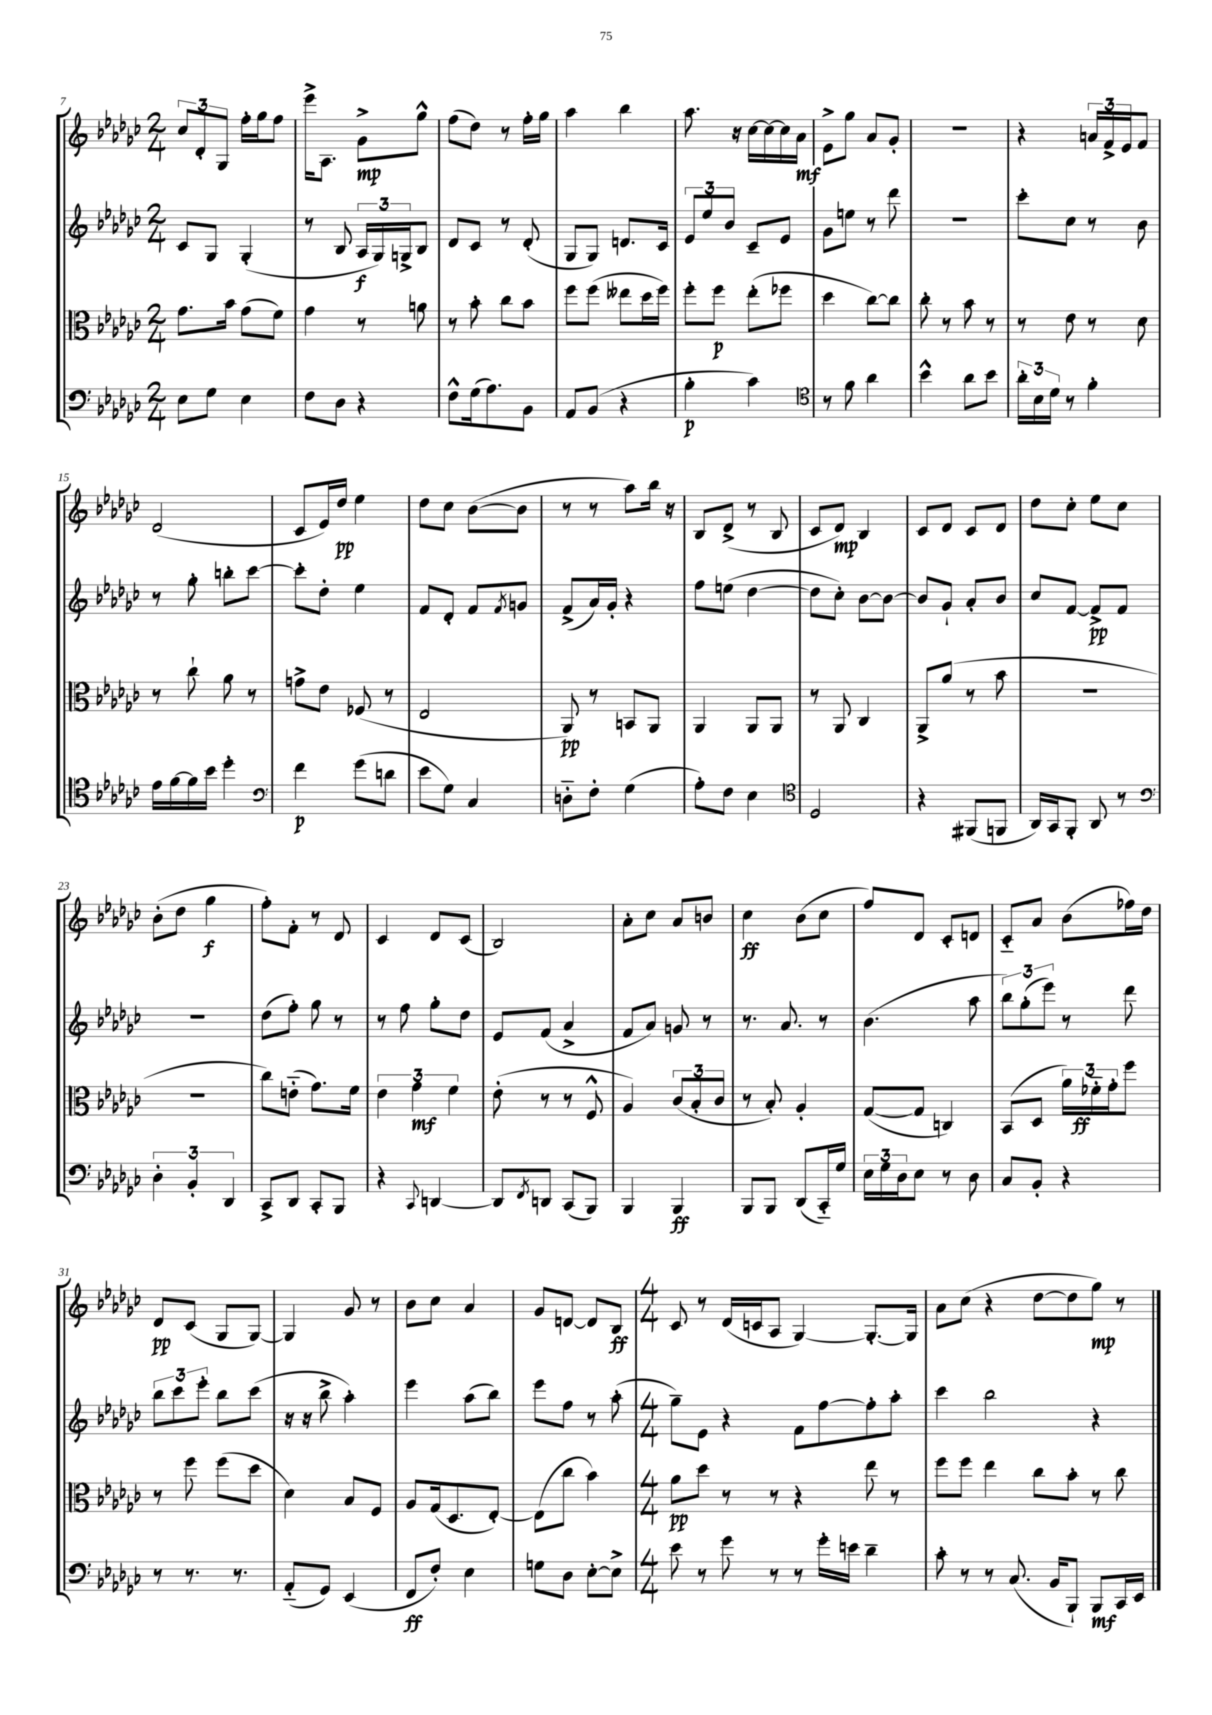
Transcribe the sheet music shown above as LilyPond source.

<<
\new StaffGroup <<
\new Staff = "s0" {
    \clef treble \key ges \major \numericTimeSignature \time 2/4
    \tuplet 3/2 { ces''8 des'8-. ges8 } f''16-. ges''16 f''8 |
    ees'''16-> aes8. ges'8->\mp ges''8-^ |
    f''8( des''8) r8 f''16-. ges''16 |
    aes''4 bes''4 |
    aes''8. r16 ces''16~ ces''16~ ces''16 aes'16\mf |
    ees'8-> ges''8 aes'8 ges'8-. |
    R2 |
    r4 \tuplet 3/2 { a'16 f'16-> ees'16 } f'8 |
    des'2( |
    ces'8 ees'16) des''16\pp ees''4 |
    des''8 ces''8 bes'8~( bes'8 |
    r8 r8 aes''8) bes''16 r16 |
    bes8 des'8->( r8 bes8 |
    ces'8 des'8\mp) bes4 |
    ces'8 des'8 ces'8 des'8 |
    des''8 ces''8-. ees''8 ces''8 |
    bes'8-.( des''8 ges''4\f |
    f''8-.) f'8-. r8 des'8 |
    ces'4 des'8 ces'8( |
    bes2) |
    aes'8-. ces''8 aes'8 b'8 |
    ces''4\ff bes'8( ces''8 |
    f''8) des'8 ces'8-. d'8 |
    ces'8-_ aes'8 bes'8( fes''16) des''16 |
    des'8\pp ces'8( ges8 ges8~) |
    ges4 ges'8 r8 |
    bes'8 ces''8 aes'4 |
    ges'8 d'8~ d'8 bes8\ff |
    \numericTimeSignature \time 4/4 ces'8 r8 des'16( c'16 aes8 ges4~) ges8.~-. ges16 |
    aes'8 ces''8( r4 des''8~ des''8 ges''8\mp) r8 \bar "|." |
}
\new Staff = "s1" {
    \clef treble \key ges \major \numericTimeSignature \time 2/4
    ces'8 ges8 ges4-.( |
    r8 bes8 \tuplet 3/2 { aes16\f ges16) g16-> } bes8 |
    des'8 ces'8 r8 des'8-.( |
    ges8 ges8) d'8. ces'16 |
    \tuplet 3/2 { ees'8 ees''8 bes'8 } ces'8-- ees'8 |
    ges'8 e''8 r8 des'''8 |
    r2 |
    ces'''8-. ces''8 r8 bes'8 |
    r8 ges''8-. b''8-. ces'''8~ |
    ces'''8-. des''8-. ees''4 |
    f'8 des'8-. f'8 \acciaccatura { f'8 } g'8 |
    f'8->( aes'16) ges'16-. r4 |
    f''8 e''8( des''4~ |
    des''8 ces''8-.) bes'8~ bes'8~ |
    bes'8 ges'8-! aes'8-. bes'8 |
    ces''8 f'8~ f'8->\pp f'8 |
    R2 |
    des''8( f''8-.) ges''8 r8 |
    r8 f''8 ges''8-. des''8 |
    ees'8 f'8( aes'4-> |
    f'8 aes'8) g'8 r8 |
    r8. aes'8. r8 |
    bes'4.( aes''8 |
    \tuplet 3/2 { bes''8) ges''8-.( ees'''8) } r8 des'''8 |
    \tuplet 3/2 { bes''8 ces'''8 ees'''8-. } bes''8 ces'''8( |
    r16 r16 bes''8-> aes''4-.) |
    ees'''4 aes''8( bes''8) |
    ees'''8 f''8 r8 aes''8-.( |
    \numericTimeSignature \time 4/4 ges''8--) ees'8 r4 f'8 f''8~ f''8-. aes''8-. |
    ces'''4 bes''2 r4 \bar "|." |
}
\new Staff = "s2" {
    \clef alto \key ges \major \numericTimeSignature \time 2/4
    ges'8. bes'16 ges'8( f'8) |
    ges'4 r8 a'8 |
    r8 bes'8-. ces''8 bes'8 |
    f''8 f''8( eeses''8 des''16 f''16) |
    f''8-. f''8\p ees''8-.( fes''8 |
    des''4 ces''8~) ces''8 |
    ces''8-. r8 bes'8 r8 |
    r8 ees'8 r8 des'8 |
    r8 ces''8-! aes'8 r8 |
    g'8-> ees'8 fes8( r8 |
    ees2 |
    aes,8\pp) r8 b,8 aes,8 |
    aes,4 aes,8 aes,8 |
    r8 aes,8 ces4 |
    aes,8-> aes'8( r8 bes'8 |
    r2 |
    r2 |
    ces''8) e'8-_( ges'8.) f'16 |
    \tuplet 3/2 { ees'4 ges'4\mf f'4 } |
    ees'8-.( r8 r8 f8-^ |
    aes4) \tuplet 3/2 { ces'8( bes8-. ces'8 } |
    r8 bes8-.) aes4-. |
    ges8~( ges8 c4) |
    bes,8( des8 \tuplet 3/2 { aes'16) fes'16-_\ff ges'16-. } f''8 |
    r8 f''8 f''8( des''8 |
    des'4) bes8 f8 |
    aes8 ges16( des8. ees8~-.) |
    ees8( ces''8 bes'4) |
    \numericTimeSignature \time 4/4 aes'8\pp des''8 r8 r8 r4 ees''8 r8 |
    f''8 f''8 ees''4 ces''8 bes'8-. r8 ces''8 \bar "|." |
}
\new Staff = "s3" {
    \clef bass \key ges \major \numericTimeSignature \time 2/4
    ees8 ges8 ees4 |
    f8 des8 r4 |
    f8-^ ges16( aes8.) bes,8 |
    aes,8 bes,8( r4 |
    bes4-.\p ces'4) |
    \clef tenor r8 f'8 aes'4 |
    bes'4-^ aes'8 bes'8 |
    \tuplet 3/2 { aes'16-. bes16 des'16 } r8 f'4-. |
    ees'16 f'16~ f'16 bes'16 des''4-. |
    \clef bass f'4\p ges'8( d'8 |
    ees'8 ges8) ces4 |
    d8-_ f8-. ges4( |
    aes8-.) f8 ees4 |
    \clef tenor des2 |
    r4 fis,8( f,8 |
    aes,16) ges,16 f,8-. aes,8 r8 |
    \clef bass \tuplet 3/2 { des4-. bes,4-. des,4 } |
    ces,8-> des,8 ces,8-. bes,,8 |
    r4 \appoggiatura { ces,8 } d,4~ |
    d,8 \acciaccatura { f,8 } d,8 ces,8( bes,,8) |
    bes,,4 bes,,4\ff |
    bes,,8 bes,,8 des,8( ces,16-_) ges16 |
    \tuplet 3/2 { ees16 ges16 des16 } ees8 r8 des8 |
    ces8 bes,8-. r4 |
    r8 r8. r8. |
    aes,8-_( ges,8) ees,4( |
    f,8\ff f8-.) ees4 |
    g8 des8 ees8~-. ees8-> |
    \numericTimeSignature \time 4/4 ees'8 r8 ges'8 r8 r8 ges'16-. e'16 des'4-- |
    ces'8-. r8 r8 ces8.( bes,16 bes,,8-!) bes,,8\mf ces,16 ees,16 \bar "|." |
}
>>
>>
\layout { \context { \Score currentBarNumber = #7 } }
